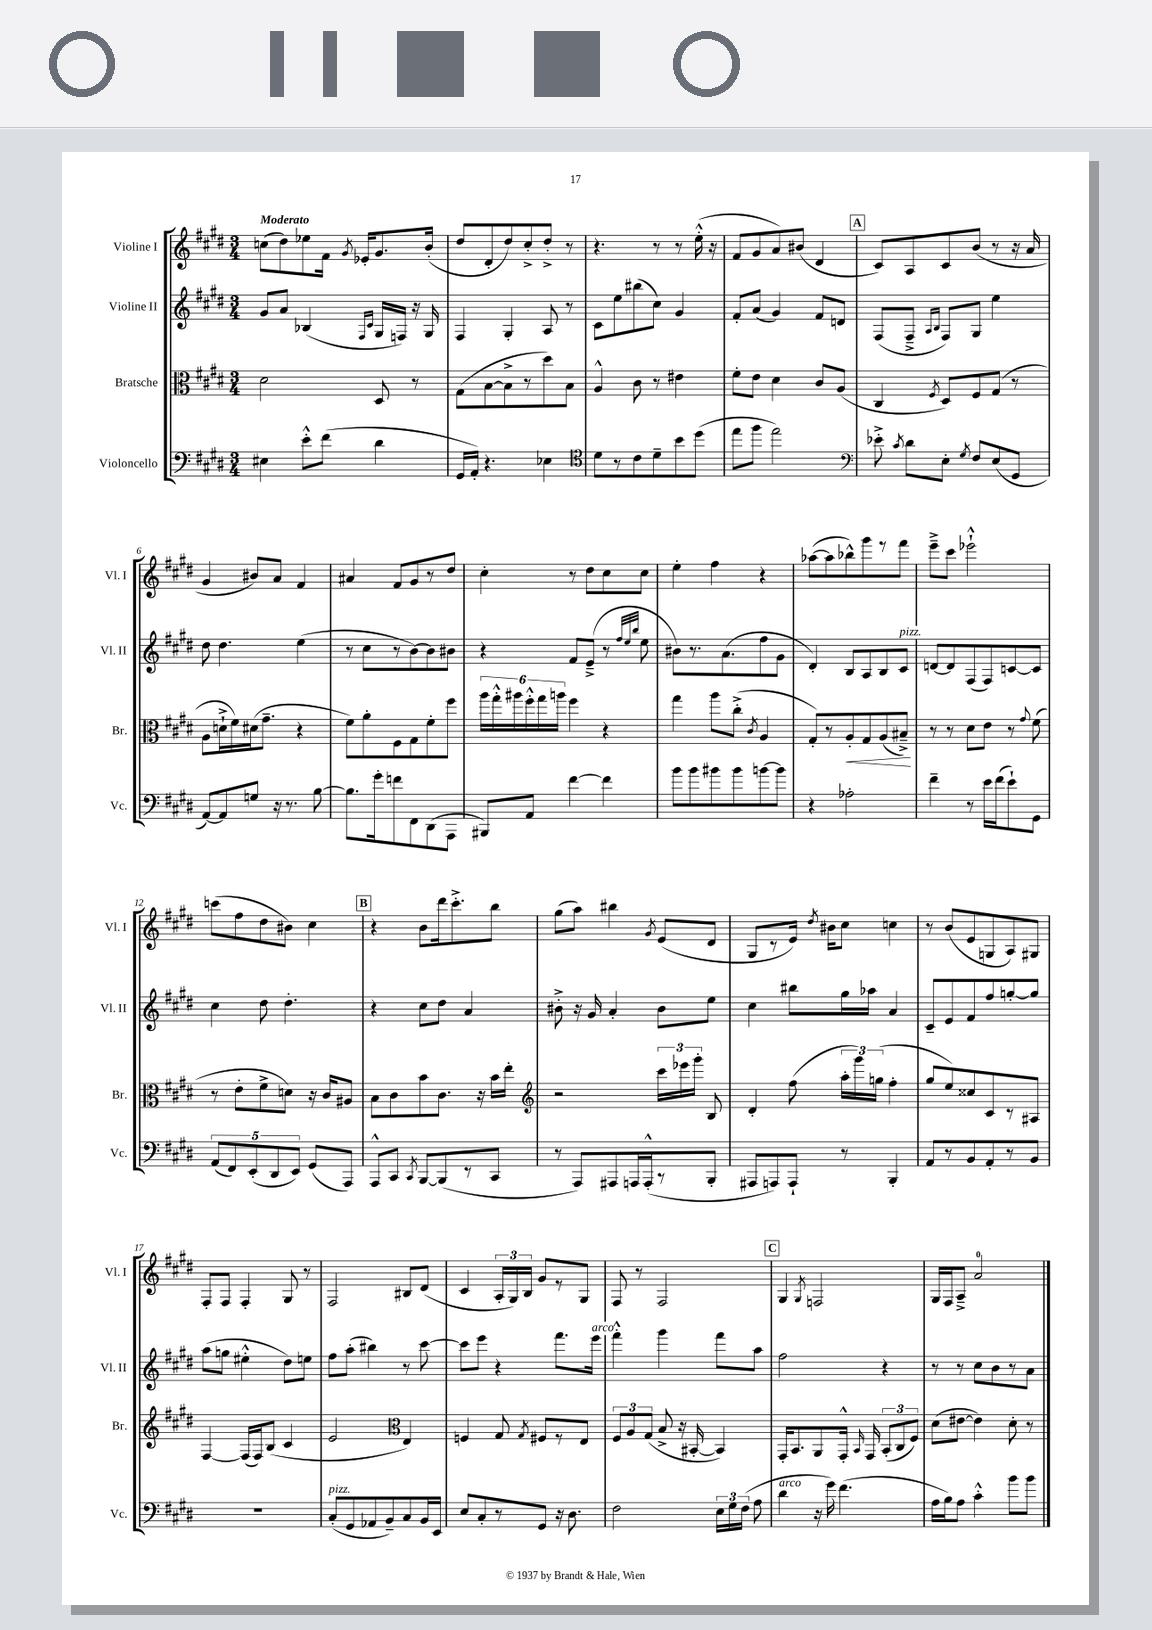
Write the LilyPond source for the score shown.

<<
\new StaffGroup <<
\new Staff = "s0" \with { instrumentName = "Violine I" shortInstrumentName = "Vl. I" } {
    \clef treble \key e \major \numericTimeSignature \time 3/4 \tempo "Moderato"
    \autoBeamOff c''8[( dis''8) ees''8 fis'16] \acciaccatura { gis'8 } ees'16[-. gis'8. b'16]-.( |
    dis''8[ dis'8-. dis''8) cis''8-.-> dis''8]-.-> r8 |
    r4. r8 r8 e''16-.-^( r16 |
    fis'8[ gis'8 a'8) bis'8]( dis'4 |
    \mark \markup { \box "A" } cis'8[) a8 cis'8 b'8]( r8 r16 a'16 |
    gis'4 bis'8[) a'8] fis'4 |
    ais'4 fis'8[ gis'8 r8 dis''8] |
    cis''4-. r8 dis''8[ cis''8 cis''8] |
    e''4-. fis''4 r4 |
    aes''8[~( aes''8 bes''8-^) gis'''8 r8 fis'''8] |
    e'''8[---> cis'''8] ees'''2-!-^ |
    c'''8[( fis''8 dis''8 bis'8]) cis''4 |
    \mark \markup { \box "B" } r4 b'8[ dis'''16 cis'''8.-.-> b''8] |
    gis''8[( a''8]) bis''4 \acciaccatura { gis'8 } e'8[( dis'8] |
    gis8[ r8 e'16]) \acciaccatura { dis''8 } bis'16[ cis''8] c''4 |
    r8 b'8[( e'8 g8 a8) gis8] |
    fis8[-. fis8] fis4-. gis8 r8 |
    fis2 bis8[ dis'8]( |
    cis'4 \tuplet 3/2 { a16[-. gis16) b16] } gis'8[ r8 gis8] |
    fis8 r8 fis2 |
    \mark \markup { \box "C" } gis4 \acciaccatura { gis8 } f2 |
    gis16[ fis16 a8]---> a'2-0 \bar "|." |
}
\new Staff = "s1" \with { instrumentName = "Violine II" shortInstrumentName = "Vl. II" } {
    \clef treble \key e \major \numericTimeSignature \time 3/4
    \autoBeamOff gis'8[ a'8] bes4( \grace { fis16[ cis'16] } gis16[ f16]) r16 gis16 |
    fis4 gis4-. a8 r8 |
    cis'8[ e''8 bis''8( cis''8]) gis'4 |
    fis'8[-. a'8]( gis'4) fis'8[ d'8] |
    \mark \markup { \box "A" } fis8[( fis8]---> \grace { a16[ b16] } fis8[) gis8] e''4 |
    dis''8 dis''4. e''4( |
    r8 cis''8[ r8 b'8~) b'8 bis'8] |
    r4 fis'8[ e'8]--->( r8 \grace { fis''32[ e''32 b''32] } e''8 |
    bis'8[) r8. a'8.( fis''8 gis'8] |
    dis'4-.) b8[ a8 b8 cis'8]^\markup { \italic "pizz." } |
    d'8[~ d'8 fis8( fis8) c'8~ c'8] |
    cis''4 dis''8 dis''4.-. |
    \mark \markup { \box "B" } r4 cis''8[ dis''8] a'4 |
    bis'8-.-> r16 gis'16 a'4-. bis'8[ e''8] |
    cis''4 bis''8[ gis''16 aes''16] a'4 |
    cis'8[-- e'8 fis'8 fis''8 g''8~-. g''8] |
    a''8[( g''8] eis''4-.-^ dis''8[) e''8] |
    fis''8[ a''8]-.( bis''4) r8 cis'''8~ |
    cis'''8[ e'''8] r4 fis'''8.[ e'''16]^\markup { \italic "arco" } |
    fis'''4-.-^ gis'''4 fis'''8[ a''8] |
    \mark \markup { \box "C" } fis''2 r4 |
    r8 r8 cis''8[ b'8 r8 a'8] \bar "|." |
}
\new Staff = "s2" \with { instrumentName = "Bratsche" shortInstrumentName = "Br." } {
    \clef alto \key e \major \numericTimeSignature \time 3/4
    \autoBeamOff dis'2 dis8 r8 |
    gis8[( b8~ b8-> r8 dis''8) b8] |
    a4-^ cis'8 r8 eis'4 |
    fis'8[-. e'8] dis'4 cis'8[ a8]( |
    \mark \markup { \box "A" } cis4 \acciaccatura { fis8 } dis8[) fis8 gis8]( r8 |
    a8[ d'16-!-> fis'16) dis'16( gis'8.]-- r4 |
    fis'8[) a'8-. fis8 gis8 fis'8-. fis''8] |
    \tuplet 6/4 { a''16[ gis''16-.-^ ais''16 fis''16-.-^ gis''16 a''16] } fis''4 r4 |
    gis''4 a''8[ cis''8]-.->( \acciaccatura { cis'8 } a4 |
    gis8[-.) r8 a8-.\< gis8 a8( bis8]--->\!) |
    r8 r8 dis'8[ e'8] r8 \appoggiatura { gis'8 } fis'8( |
    r8 e'8[-. fis'8-> d'8]) r16 cis'16[ ais8] |
    \mark \markup { \box "B" } b8[ cis'8 b'8 cis'8.] r16 b'16[ e''16]-. |
    \clef treble r2 \tuplet 3/2 { cis'''16[ ees'''16 gis'''16]-. } b8 |
    dis'4-. fis''8( \tuplet 3/2 { a''16[-. gis'''16) g''16]( } fis''4-. |
    gis''8[ e''8) cisis''8 cis'8 r8 ais8] |
    fis4~ fis16[( fis16) b8]( cis'4 |
    e'2 \clef alto e4) |
    f4 gis8 \acciaccatura { gis8 } fis8[ r8 e8] |
    \tuplet 3/2 { fis8[ a8 gis8]( } b8-> r16 bis,16~-. bis,4) |
    \mark \markup { \box "C" } gis,16[-. b,8. a,8 gis,16]-.-^ \grace { b,16 } gis,16 \tuplet 3/2 { b,8[-.( cis8 fis8]) } |
    dis'8[( eis'8]~ eis'4) dis'8-. r8 \bar "|." |
}
\new Staff = "s3" \with { instrumentName = "Violoncello" shortInstrumentName = "Vc." } {
    \clef bass \key e \major \numericTimeSignature \time 3/4
    \autoBeamOff eis4 e'8[-.-^ fis'8]( dis'4 |
    gis,16[ a,16]-.) r4. ees4 |
    \clef tenor dis'8[ r8 cis'8 dis'8-- b'8 dis''8]( |
    e''8[ fis''8] e''2) |
    \mark \markup { \box "A" } \clef bass ees'8-.-> \acciaccatura { cis'8 } dis'8[ e8]-. \acciaccatura { gis8 } fis8[ e8( gis,8] |
    a,8[~) a,8 g8] r16 r8. b8~ |
    b8.[ gis'16-. f'8 fis,8 dis,8( a,,8] |
    bis,,8[) a,8] fis'4~ fis'4 |
    b'8[ b'8 bis'8 bis'8 b'8~ b'8] |
    r4 aes2-. |
    fis'4-- r8 e'16[ fis'16( e'8-!) gis,8] |
    \tuplet 5/4 { a,8[( fis,8) e,8-.( dis,8 e,8]) } gis,8[( a,,8]) |
    \mark \markup { \box "B" } a,,8[-^ cis,8] \acciaccatura { cis,8 } b,,8[~ b,,8( r8 cis,8] |
    r8 a,,8[) ais,,8 a,,16 a,,16-.-^( r8 b,,8]-. |
    ais,,8[ a,,8) a,,8]-! r8 b,,4-. |
    a,8[ r8 b,8 a,8-. r8 b,8] |
    R2. |
    cis8[-.^\markup { \italic "pizz." }( gis,8 aes,8 b,8--) cis8 b,16 e,16] |
    e8[ cis8-. r8 gis,8] r16 dis8. |
    fis2 \tuplet 3/2 { e16[ gis16 fis16]( } a8 |
    \mark \markup { \box "C" } dis'4^\markup { \italic "arco" } r16 gis'16) fis'4.( |
    a16[ b16) a8] cis'4-.-^ b'8[ b'8] \bar "|." |
}
>>
>>
